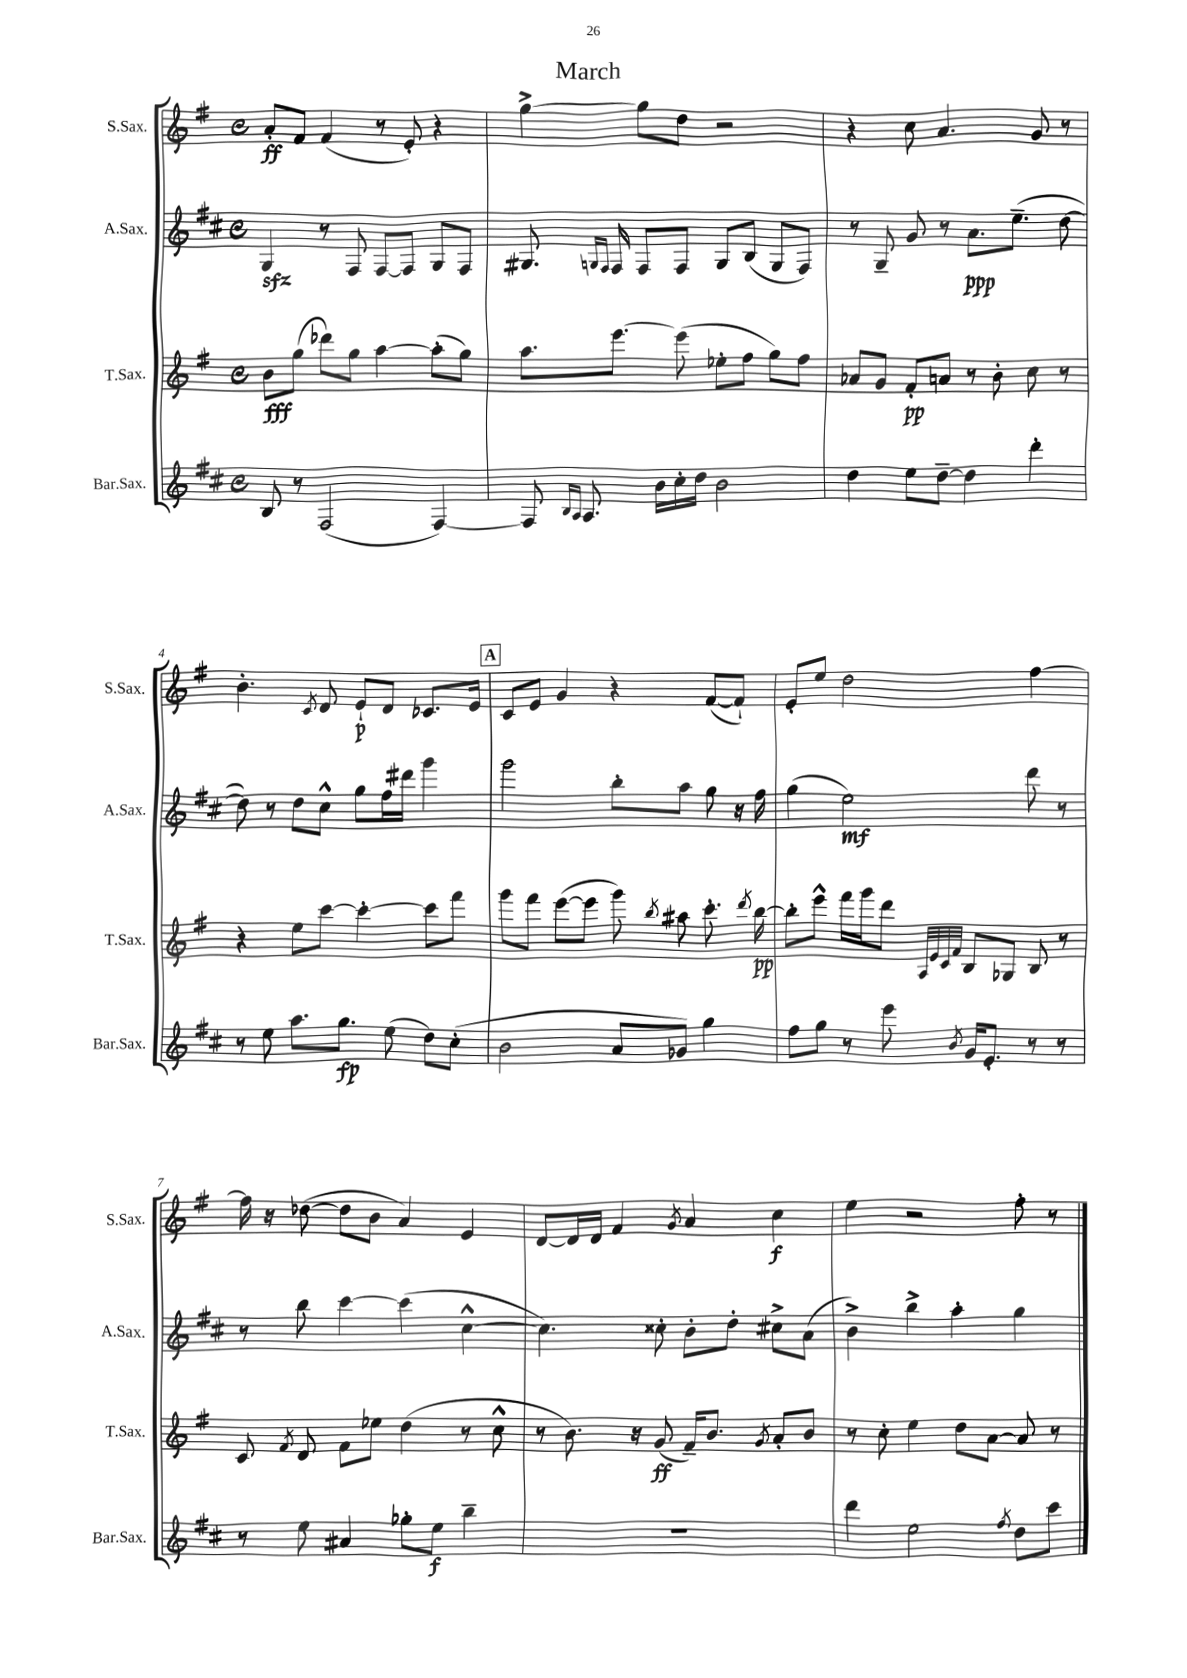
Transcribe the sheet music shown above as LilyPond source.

\header { title = "March" }
<<
\new StaffGroup <<
\new Staff = "s0" \with { instrumentName = "S.Sax." shortInstrumentName = "S.Sax." } {
    \clef treble \key g \major \defaultTimeSignature \time 4/4
    \autoBeamOff a'8[-.\ff fis'8] fis'4( r8 e'8-.) r4 |
    g''4~-> g''8[ d''8] r2 |
    r4 c''8 a'4. g'8 r8 |
    b'4.-. \acciaccatura { c'8 } d'8 e'8[-!\p d'8] ces'8.[ e'16] |
    \mark \markup { \box "A" } c'8[ e'8] g'4 r4 fis'8[~( fis'8]-!) |
    e'8[-. e''8] d''2 fis''4~ |
    fis''16 r16 des''8~( des''8[ b'8] a'4) e'4 |
    d'8[~ d'16 d'16] fis'4 \acciaccatura { g'8 } a'4 c''4\f |
    e''4 r2 fis''8-. r8 \bar "|." |
}
\new Staff = "s1" \with { instrumentName = "A.Sax." shortInstrumentName = "A.Sax." } {
    \clef treble \key d \major \defaultTimeSignature \time 4/4
    \autoBeamOff g4\sfz r8 fis8 fis8[~ fis8] g8[ fis8] |
    gis8. \grace { g16[ fis16] } fis16 fis8[ fis8] g8[ b8]( g8[ fis8]) |
    r8 g8-- g'8 r8 a'8.[\ppp e''8.]--( d''8~ |
    d''8) r8 d''8[ cis''8]-^ g''8[ fis''16 dis'''16] g'''4 |
    \mark \markup { \box "A" } g'''2 b''8[-. a''8] g''8 r16 fis''16 |
    g''4( e''2\mf) d'''8 r8 |
    r8 b''8 cis'''4~ cis'''4( cis''4~-^ |
    cis''4.) cisis''8-. b'8[-. d''8]-. cis''8[-> a'8]( |
    b'4->) b''4-> a''4-. g''4 \bar "|." |
}
\new Staff = "s2" \with { instrumentName = "T.Sax." shortInstrumentName = "T.Sax." } {
    \clef treble \key g \major \defaultTimeSignature \time 4/4
    \autoBeamOff b'8[\fff g''8]( des'''8[) g''8] a''4~ a''8[-.( g''8]) |
    a''8.[ e'''8.]~ e'''8( ees''8[-. fis''8] g''8[) fis''8] |
    aes'8[ g'8] fis'8[-.\pp a'8] r8 b'8-. c''8 r8 |
    r4 e''8[ c'''8]~ c'''4~-. c'''8[ fis'''8] |
    \mark \markup { \box "A" } g'''8[ fis'''8] e'''8[~( e'''8] g'''8) \acciaccatura { b''8 } ais''8 c'''8.-. \acciaccatura { d'''8 } b''16~\pp |
    b''8[-. e'''8]-^ fis'''16[ g'''16 d'''8] \grace { a32[ e'32 c'32 fis'32] } b8[ ges8] b8 r8 |
    c'8 \acciaccatura { fis'8 } d'8 fis'8[ ees''8] d''4( r8 c''8-^ |
    r8 b'8.) r16 g'8\ff( fis'16[--) b'8.] \acciaccatura { g'8 } a'8[-. b'8] |
    r8 c''8-. e''4 d''8[ a'8]~ a'8 r8 \bar "|." |
}
\new Staff = "s3" \with { instrumentName = "Bar.Sax." shortInstrumentName = "Bar.Sax." } {
    \clef treble \key d \major \defaultTimeSignature \time 4/4
    \autoBeamOff b8 r8 fis2( fis4~) |
    fis8 \grace { b16[ a16] } a8. b'16[ cis''16-. d''16] b'2 |
    d''4 e''8[ d''8]~-- d''4 d'''4-. |
    r8 e''8 a''8.[ g''8.]\fp e''8( d''8[) cis''8]-.( |
    \mark \markup { \box "A" } b'2 a'8[ ges'8]) g''4 |
    fis''8[ g''8] r8 e'''8 \acciaccatura { b'8 } g'16[ e'8.]-. r8 r8 |
    r8 e''8 ais'4 ges''8[-. e''8]\f b''4-- |
    R1 |
    d'''4 e''2 \acciaccatura { fis''8 } d''8[ cis'''8] \bar "|." |
}
>>
>>
